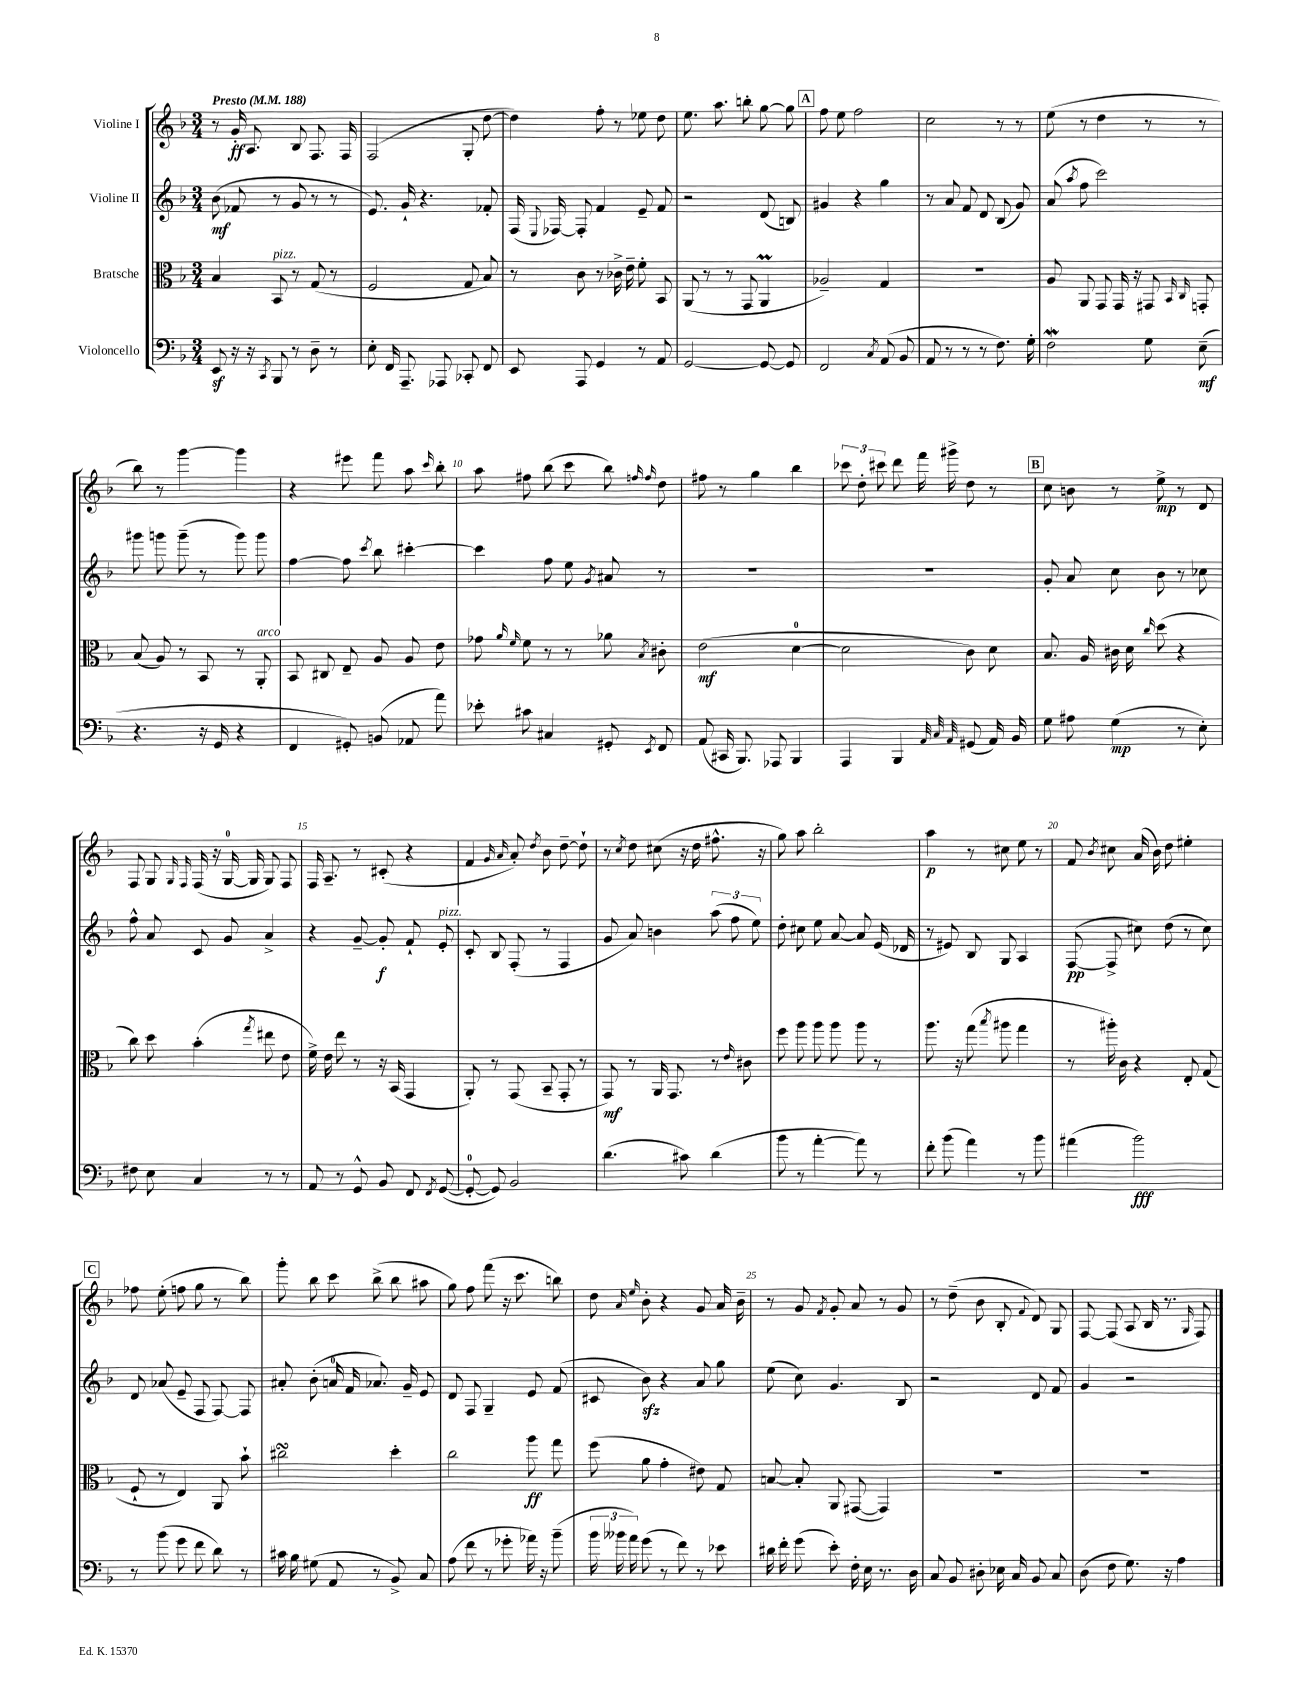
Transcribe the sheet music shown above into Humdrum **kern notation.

**kern	**dynam	**kern	**dynam	**kern	**dynam	**kern	**dynam
*part4	*part4	*part3	*part3	*part2	*part2	*part1	*part1
*staff4	*staff4	*staff3	*staff3	*staff2	*staff2	*staff1	*staff1
*I"Violoncello	*	*I"Bratsche	*	*I"Violine II	*	*I"Violine I	*
*clefF4	*	*clefC3	*	*clefG2	*	*clefG2	*
*k[b-]	*	*k[b-]	*	*k[b-]	*	*k[b-]	*
*M3/4	*	*M3/4	*	*M3/4	*	*M3/4	*
*MM188	*	*MM188	*	*MM188	*	*MM188	*
=1	=1	=1	=1	=1	=1	=1	=1
!	!	!	!	!	!	!LO:TX:a:B:t=Presto	!
8EEz/	.	4B-/	.	(8b-\	mf	8r	.
16r	.	.	.	8f-X/	.	16g'/	ff
16r	.	.	.	.	.	8.A/	.
8qCC/	.	.	.	.	.	.	.
!	!	!LO:TX:a:i:t=pizz.	!	!	!	!	!
8BBB-/	.	8BB-/	.	8r	.	.	.
8r	.	8r	.	8g/	.	8B-/	.
8D~\	.	(8G/	.	8r	.	8.F/	.
8r	.	8r	.	8r	.	.	.
.	.	.	.	.	.	16F/	.
=2	=2	=2	=2	=2	=2	=2	=2
8E'\	.	2F/	.	8.e/)	.	(2F/	.
16FF/	.	.	.	.	.	.	.
8.AAA~/	.	.	.	16g`/	.	.	.
.	.	.	.	4.r	.	.	.
8AAA-X/	.	.	.	.	.	.	.
8CC-X'/	.	8G/	.	.	.	8G'/	.
8FF/	.	8B-/)	.	8f-X'/	.	[8dd\	.
=3	=3	=3	=3	=3	=3	=3	=3
8EE/	.	8r	.	(16F/	.	4dd\])	.
.	.	.	.	8qqE/	.	.	.
.	.	.	.	[16F-X/)	.	.	.
8AAA/	.	8c\	.	8F-'/]	.	.	.
4GG/	.	8r	.	4f/	.	8ff'\	.
.	.	16c-X^\	.	.	.	8r	.
.	.	16e~\	.	.	.	.	.
8r	.	8f'\	.	8e~/	.	8ee-X\	.
8AA/	.	8BB-/	.	8f/	.	8dd\	.
=4	=4	=4	=4	=4	=4	=4	=4
[2GG/	.	(8AA/	.	2r	.	8.ee\	.
.	.	8r	.	.	.	.	.
.	.	.	.	.	.	8.aa\	.
.	.	8r	.	.	.	.	.
.	.	8GG/	.	.	.	8bbn'\	.
8GG/_	.	4AAm/	.	(8d/	.	[8gg\	.
8GG/]	.	.	.	8Bn/)	.	8gg\]	.
!!LO:REH:place=s1:t=A
=5	=5	=5	=5	=5	=5	=5	=5
2FF/	.	2A-X~/)	.	4g#X/	.	8ff\	.
.	.	.	.	.	.	8ee\	.
.	.	.	.	4r	.	2ff\	.
8qC/	.	.	.	.	.	.	.
(8AA/	.	4G/	.	4gg\	.	.	.
8BB-/	.	.	.	.	.	.	.
=6	=6	=6	=6	=6	=6	=6	=6
8AA/	.	2.r	.	8r	.	2cc\	.
8r	.	.	.	8a/	.	.	.
8r	.	.	.	8f/	.	.	.
8r	.	.	.	8d/	.	.	.
8.F\)	.	.	.	(8B-/	.	8r	.
.	.	.	.	8g/)	.	8r	.
16G'\	.	.	.	.	.	.	.
=7	=7	=7	=7	=7	=7	=7	=7
2Fw\	.	8A/	.	(8a/	.	(8ee\	.
.	.	.	.	8qaa/	.	.	.
.	.	8AA/	.	8ff\	.	8r	.
.	.	8GG/	.	2ccc\)	.	4dd\	.
.	.	16GG/	.	.	.	.	.
.	.	16r	.	.	.	.	.
8G\	.	8GG#X/	.	.	.	8r	.
.	.	16qqBB-/	.	.	.	.	.
.	.	16qqC/	.	.	.	.	.
(8E~\	mf	8GGn'/	.	.	.	8r	.
!!LO:LB:g=z
=8	=8	=8	=8	=8	=8	=8	=8
4.r	.	(8B-/	.	8ggg#X\	.	8bb-\)	.
.	.	8A/)	.	8gggn\	.	8r	.
.	.	8r	.	(8ggg~\	.	[4ggg\	.
16r	.	8BB-/	.	8r	.	.	.
16GG/	.	.	.	.	.	.	.
4r	.	8r	.	8ggg\)	.	4ggg\]	.
!	!	!LO:TX:a:i:t=arco	!	!	!	!	!
.	.	8AA'/	.	8ggg\	.	.	.
=9	=9	=9	=9	=9	=9	=9	=9
4FF/	.	8BB-/	.	[4ff\	.	4r	.
.	.	8C#X/	.	.	.	.	.
8GG#X'/)	.	8E~/	.	8ff\]	.	8eee#X\	.
.	.	.	.	8qccc/	.	.	.
(8BBn/	.	8A/	.	8bb-\	.	8fff\	.
8AA-X/	.	8A/	.	[4ccc#X'\	.	8aa\	.
.	.	.	.	.	.	16qqccc/	.
8a\)	.	8e\	.	.	.	8bb-'\	.
=10	=10	=10	=10	=10	=10	=10	=10
8e-X'\	.	8g-X\	.	4ccc#\]	.	8aa\	.
.	.	16qqa/	.	.	.	.	.
.	.	16qqf/	.	.	.	.	.
8c#X\	.	8f\	.	.	.	8ff#X\	.
4C#X/	.	8r	.	8ff\	.	(8bb-\	.
.	.	8r	.	8ee\	.	8ccc\	.
.	.	.	.	8qg/	.	.	.
8GG#X'/	.	8a-X\	.	8a#X/	.	8bb-\)	.
.	.	.	.	.	.	16qqffn/	.
8qEE/	.	8qB-/	.	.	.	16qqff/	.
8FF/	.	8c#X'\	.	8r	.	8dd\	.
=11	=11	=11	=11	=11	=11	=11	=11
(8AA/	.	(2e\	mf	2.r	.	8ff#X\	.
16CC#X/	.	.	.	.	.	8r	.
8.BBB-/)	.	.	.	.	.	.	.
.	.	.	.	.	.	4gg\	.
8AAA-X/	.	.	.	.	.	.	.
4BBB-/	.	[4d\	.	.	.	4bb-\	.
=12	=12	=12	=12	=12	=12	=12	=12
4AAA/	.	2d\]	.	2.r	.	12ccc-X\	.
.	.	.	.	.	.	12dd'\	.
.	.	.	.	.	.	12ccc#X\	.
4BBB-/	.	.	.	.	.	8ddd\	.
.	.	.	.	.	.	16fff\	.
.	.	.	.	.	.	16ggg#X^\	.
32qqAA/	.	.	.	.	.	.	.
32qqC/	.	.	.	.	.	.	.
32qqAA/	.	.	.	.	.	.	.
(8GG#X/	.	8c\)	.	.	.	8dd\	.
16AA/)	.	8d\	.	.	.	8r	.
16BB-/	.	.	.	.	.	.	.
!!LO:REH:place=s1:t=B
=13	=13	=13	=13	=13	=13	=13	=13
8G\	.	8.B-/	.	8g'/	.	8cc\	.
8A#X\	.	.	.	8a/	.	8bn\	.
.	.	16A/	.	.	.	.	.
(4G\	mp	16c#X\	.	8cc\	.	8r	.
.	.	16d\	.	.	.	.	.
.	.	16qqcc/	.	.	.	.	.
.	.	(8dd\	.	8b-\	.	8ee^\	mp
8r	.	4r	.	8r	.	8r	.
8E'\)	.	.	.	8cc-X\	.	8d/	.
!!LO:LB:g=z
=14	=14	=14	=14	=14	=14	=14	=14
8F#X\	.	8cc\)	.	8ff^^\	.	8F/	.
8E\	.	8dd\	.	8a/	.	8G/	.
.	.	.	.	.	.	16qqG/	.
.	.	.	.	.	.	16qqF/	.
4C/	.	(4b-'\	.	8c/	.	(16F/	.
.	.	.	.	.	.	16r	.
.	.	.	.	8g/	.	[16G/	.
.	.	.	.	.	.	16G/]	.
.	.	8qgg/	.	.	.	.	.
8r	.	8ee#X\	.	4a^/	.	8G/)	.
8r	.	8e\	.	.	.	8F/	.
=15	=15	=15	=15	=15	=15	=15	=15
8AA/	.	16f^\)	.	4r	.	16F/	.
.	.	16e\	.	.	.	8.A~/	.
8r	.	8ee\	.	.	.	.	.
8GG^^/	.	8r	.	[8g~/	.	8r	.
8BB-/	.	16r	.	8g'/]	f	(8c#X'/	.
.	.	(16BB-/	.	.	.	.	.
8FF/	.	4GG/	.	8f`/	.	4r	.
8qFF/	.	.	.	.	.	.	.
!	!	!	!	!LO:TX:a:i:t=pizz.	!	!	!
([8GG/	.	.	.	8e'/	.	.	.
=16	=16	=16	=16	=16	=16	=16	=16
8GG'/_	.	8AA'/)	.	8c'/	.	4f/	.
8GG/])	.	8r	.	8B-/	.	.	.
.	.	.	.	.	.	16qqg/	.
.	.	.	.	.	.	16qqa/	.
2BB-/	.	(8GG/	.	(8F'/	.	8a'/)	.
.	.	.	.	.	.	8qdd/	.
.	.	8BB-~/	.	8r	.	8b-\	.
.	.	8GG'/	.	4F/	.	[8dd~\	.
.	.	8r	.	.	.	8dd`\]	.
=17	=17	=17	=17	=17	=17	=17	=17
(4.d\	.	8GG/)	mf	8g/	.	8r	.
.	.	.	.	.	.	8qcc/	.
.	.	8r	.	8a/)	.	8dd\	.
.	.	16AA/	.	4bn\	.	(8cc#X\	.
.	.	8.GG/	.	.	.	.	.
8c#X\)	.	.	.	.	.	16r	.
.	.	.	.	.	.	16dd\	.
(4d\	.	8r	.	(12aa\	.	8.ff#X^^\	.
.	.	.	.	12ff\	.	.	.
.	.	16qqe/	.	.	.	.	.
.	.	8c#X\	.	.	.	.	.
.	.	.	.	12ee\)	.	.	.
.	.	.	.	.	.	16r	.
=18	=18	=18	=18	=18	=18	=18	=18
8b-\	.	8ff\	.	8dd'\	.	8gg\)	.
8r	.	8aa\	.	8cc#X\	.	8aa\	.
[4a'\	.	8aa\	.	8ee\	.	2bb-'\	.
.	.	8aa\	.	[8a/	.	.	.
8a\])	.	8aa\	.	8a/]	.	.	.
8r	.	8r	.	(16e/	.	.	.
.	.	.	.	16d-X/	.	.	.
=19	=19	=19	=19	=19	=19	=19	=19
8f'\	.	8.aa\	.	8r	.	4aa\	p
(8b-\	.	.	.	8e#X/)	.	.	.
.	.	16r	.	.	.	.	.
4a\)	.	(8gg\	.	8B-/	.	8r	.
.	.	8qbb-/	.	.	.	.	.
.	.	8aa#X\	.	8G/	.	8cc#X\	.
8r	.	4gg\	.	4A/	.	8ee\	.
8b-\	.	.	.	.	.	8r	.
=20	=20	=20	=20	=20	=20	=20	=20
(4a#X\	.	8r	.	([8F/	pp	8f/	.
.	.	.	.	.	.	8qb-/	.
.	.	16aa#X'\)	.	8F^/]	.	8cc#X\	.
.	.	16c\	.	.	.	.	.
2b-\)	fff	4r	.	8cc#X\)	.	(16a/	.
.	.	.	.	.	.	16b-\)	.
.	.	.	.	(8dd\	.	8dd\	.
.	.	8E'/	.	8r	.	4ee#X'\	.
.	.	(8G/	.	8cc#\)	.	.	.
!!LO:LB:g=z
!!LO:REH:place=s1:t=C
=21	=21	=21	=21	=21	=21	=21	=21
8r	.	8F`/	.	8d/	.	8ff-X\	.
(8b-\	.	8r	.	(8a-X/	.	(8ee'\	.
8g\	.	4E/)	.	8e~/	.	8ffn\	.
8f\	.	.	.	8F/	.	8gg\	.
8d\)	.	8AA/	.	[8F/)	.	8r	.
8r	.	8b-`\	.	8F/]	.	8bb-\)	.
=22	=22	=22	=22	=22	=22	=22	=22
16c#X\	.	2cc#XsSsS\	.	8a#X'/	.	8ggg'\	.
16B-\	.	.	.	.	.	.	.
(8G#X\	.	.	.	(8b-'\	.	8bb-\	.
8AA/	.	.	.	16an/	.	8ccc\	.
.	.	.	.	16f/	.	.	.
8r	.	.	.	8.a-X/)	.	(8bb-^\	.
8BB-^/)	.	4dd'\	.	.	.	8bb-\	.
.	.	.	.	16g~/	.	.	.
8C/	.	.	.	8e/	.	8aa#X\	.
=23	=23	=23	=23	=23	=23	=23	=23
(8A\	.	2cc\	.	8d/	.	8gg\)	.
8f\	.	.	.	8F/	.	8ff\	.
8r	.	.	.	4G~/	.	(8fff\	.
8g-X'\	.	.	.	.	.	16r	.
.	.	.	.	.	.	8.ccc\	.
16a-X\)	.	8aa\	ff	8e/	.	.	.
16r	.	.	.	.	.	.	.
(8b-~\	.	8gg\	.	(8f/	.	8bbn\)	.
=24	=24	=24	=24	=24	=24	=24	=24
24b-\	.	(8ff\	.	8c#X/	.	8dd\	.
24b--X\	.	.	.	.	.	.	.
24a\)	.	.	.	.	.	.	.
.	.	.	.	.	.	16qqa/	.
.	.	.	.	.	.	16qqee/	.
(8g\	.	8a\	.	8b-zz\)	.	8b-'\	.
8r	.	4g'\	.	4r	.	4r	.
8f\)	.	.	.	.	.	.	.
8r	.	8e#X\)	.	8a/	.	8g/	.
8e-X\	.	8G/	.	8gg\	.	16a/	.
.	.	.	.	.	.	16b-~\	.
=25	=25	=25	=25	=25	=25	=25	=25
16d#X\	.	[8Bn/	.	(8ee\	.	8r	.
16f'\	.	.	.	.	.	.	.
(8g\	.	8B'/]	.	8cc\)	.	8g/	.
.	.	.	.	.	.	8qf/	.
8e'\)	.	8AA/	.	4.g/	.	8g'/	.
16F'\	.	([8GG#X/	.	.	.	8a/	.
16E\	.	.	.	.	.	.	.
8.r	.	4GG#/])	.	.	.	8r	.
.	.	.	.	8B-/	.	8g/	.
16D\	.	.	.	.	.	.	.
=26	=26	=26	=26	=26	=26	=26	=26
8C/	.	2.r	.	2r	.	8r	.
8BB-/	.	.	.	.	.	(8dd~\	.
8D#X'\	.	.	.	.	.	8b-\	.
16E-X\	.	.	.	.	.	8B-'/	.
16C/	.	.	.	.	.	.	.
.	.	.	.	.	.	8qqf/	.
8BB-/	.	.	.	8d/	.	8d/)	.
8C/	.	.	.	8f/	.	8G/	.
=27	=27	=27	=27	=27	=27	=27	=27
(8D\	.	2.r	.	4g/	.	[8F/	.
8F\	.	.	.	.	.	(8F/]	.
8.G\)	.	.	.	2r	.	8A/	.
.	.	.	.	.	.	16B-/	.
16r	.	.	.	.	.	8.r	.
4A\	.	.	.	.	.	.	.
.	.	.	.	.	.	16qqG/	.
.	.	.	.	.	.	8F/)	.
==	==	==	==	==	==	==	==
*-	*-	*-	*-	*-	*-	*-	*-
